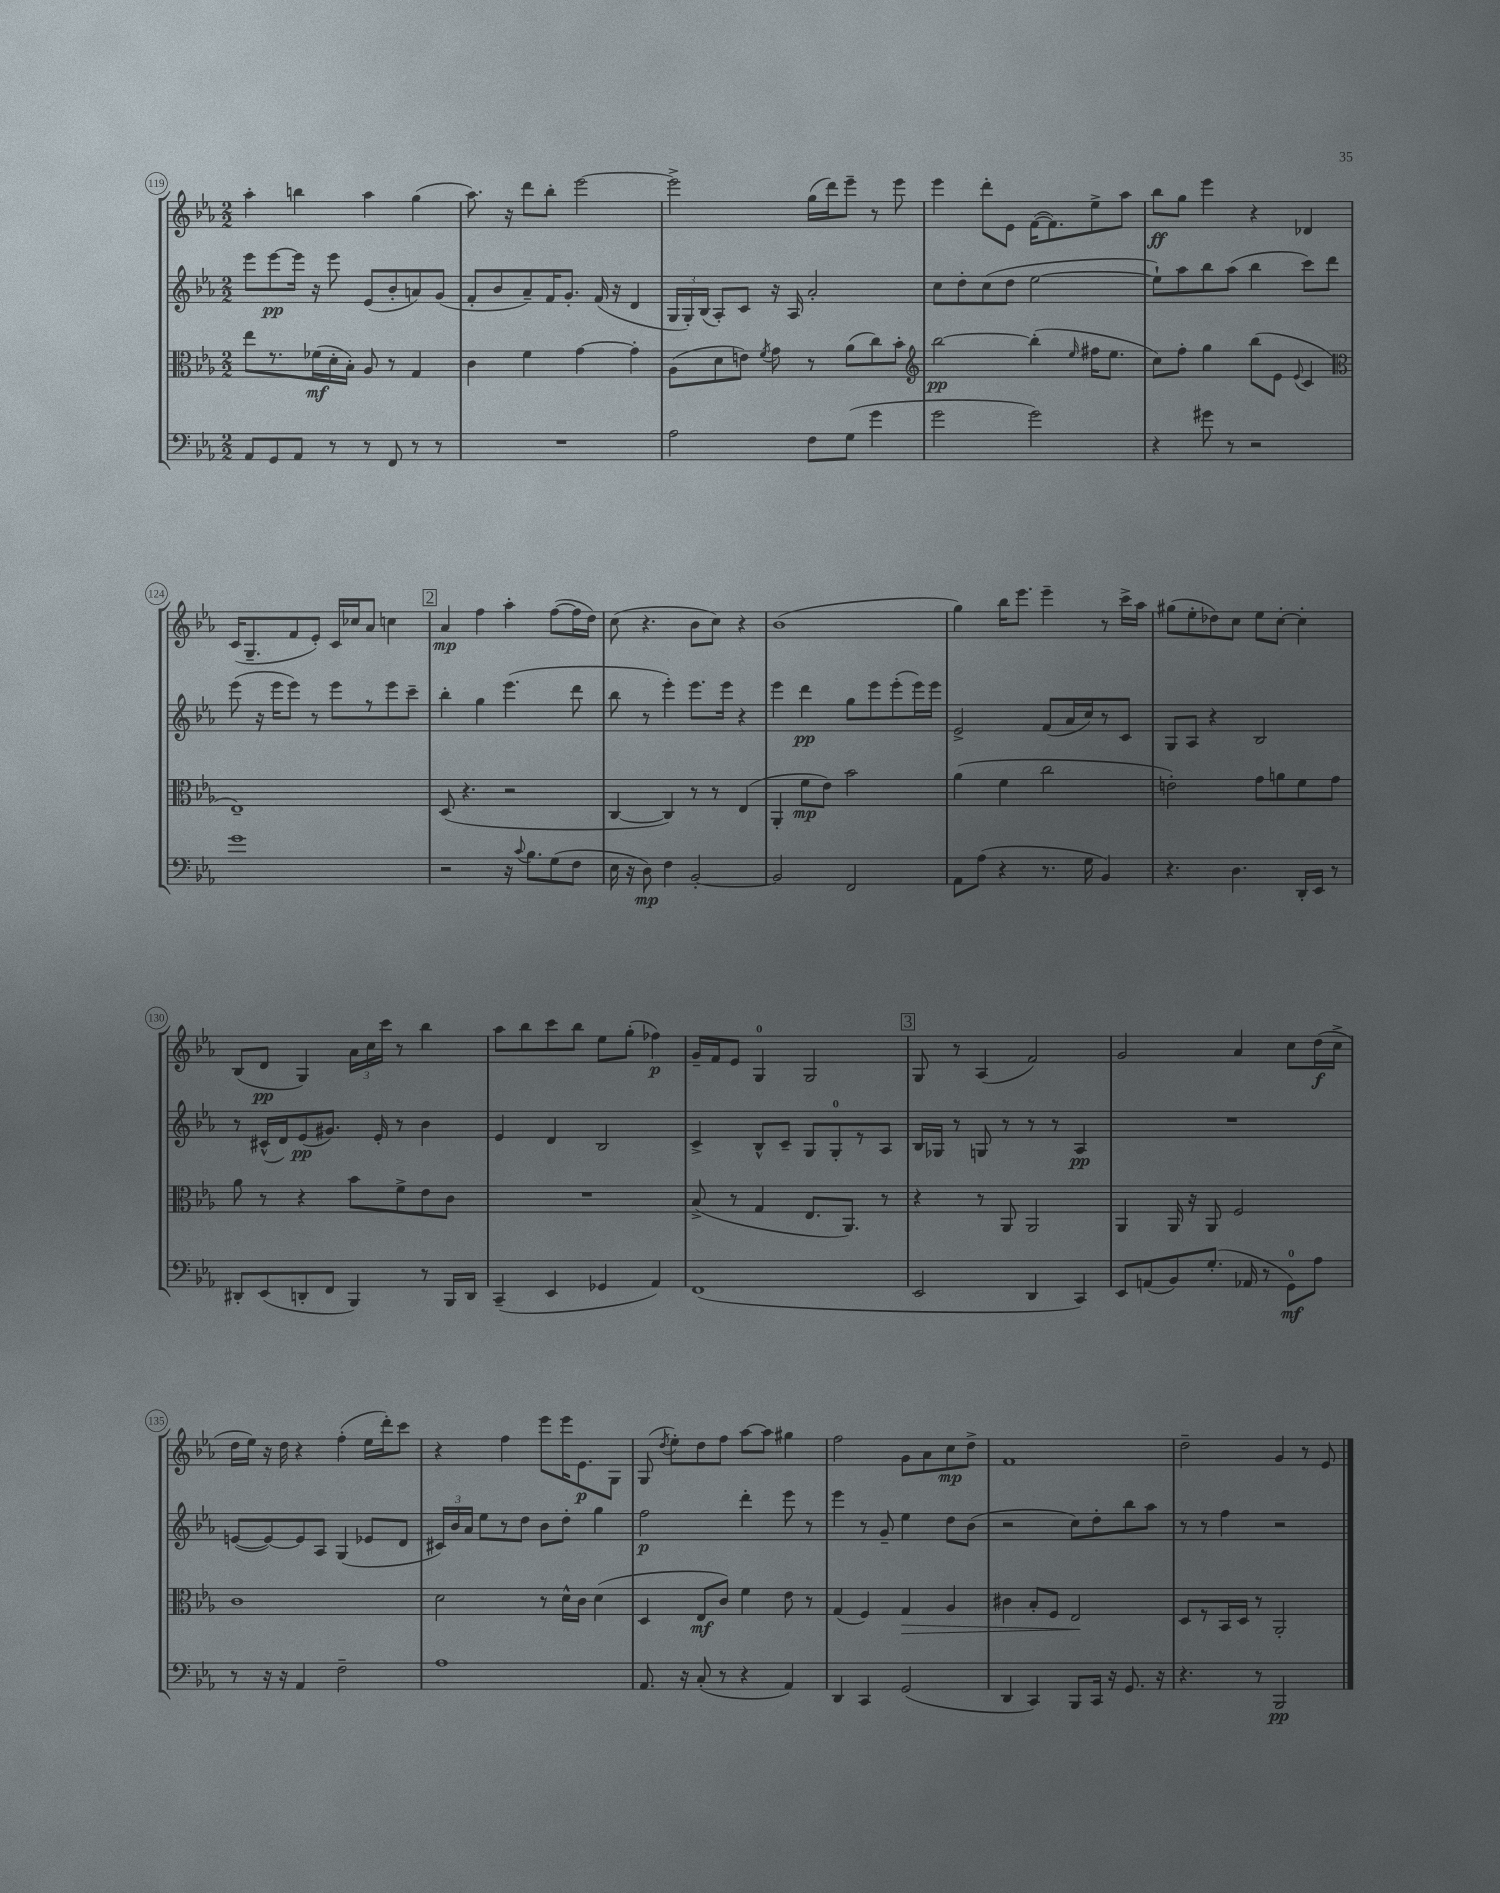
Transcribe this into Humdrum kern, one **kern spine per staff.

**kern	**kern	**kern	**kern
*staff4	*staff3	*staff2	*staff1
*clefF4	*clefC3	*clefG2	*clefG2
*k[b-e-a-]	*k[b-e-a-]	*k[b-e-a-]	*k[b-e-a-]
*M2/2	*M2/2	*M2/2	*M2/2
8AA-	8ee-	8eee-	4aa-'
8GG	8.r	[8eee-	.
8AA-	.	16eee-]	4bb
.	(16f-	16r	.
8r	16d'	8eee-	.
.	16B-')	.	.
8r	8A-	(8e-	4aa-
8FF	8r	8b-'	.
8r	4G	8a)	(4gg
8r	.	(8g	.
=	=	=	=
1r	4c	8f'	8.aa-)
.	.	8b-	.
.	.	.	16r
.	4f	8a-~)	8ddd
.	.	16f	8bb-'
.	.	8.g'	.
.	[4g	.	[2eee-
.	.	(16f	.
.	.	16r	.
.	4g']	4d	.
=	=	=	=
2A-	(8A-	24G	2eee-^]
.	.	24G')	.
.	.	(24B-	.
.	8d	8A-')	.
.	8e)	8c	.
.	8qf	.	.
.	8g	16r	.
.	.	16A-	.
8F	8r	2a-'	(16gg
.	.	.	16ddd)
(8G	(8a-	.	8eee-~
4g	8cc)	.	8r
.	8b-'	.	8eee-
=	=	=	=
*	*clefG2	*	*
2g	[2bb-	8cc	4eee-
.	.	8dd'	.
.	.	(8cc	8ddd'
.	.	8dd	8e-
2g)	(4bb-']	[2ee-	([16f
.	.	.	8.f])
.	16qqee-	.	.
.	16ff#	.	8ee-^
.	8.ee-	.	.
.	.	.	8aa-
=	=	=	=
4r	8cc)	8ee-`])	8bb-
.	8ff'	8aa-	8gg
8g#	4gg	8bb-	4eee-
8r	.	(8aa-	.
2r	(8bb-	4bb-	4r
.	8e-	.	.
.	8qqe-	.	.
.	4c	8ccc)	4d-
.	.	8ddd	.
=	=	=	=
*	*clefC3	*	*
1g	1E-~)	(8eee-	(16c
.	.	.	8.G~
.	.	16r	.
.	.	16eee-	.
.	.	8eee-)	8f
.	.	8r	8e-')
.	.	8eee-	16c
.	.	.	16cc-
.	.	8r	8a-
.	.	8eee-	4cc
.	.	8ccc~	.
=	=	=	=
2r	(8D	4bb-'	4a-
.	4.r	.	.
.	.	4gg	4ff
16r	2r	(4.eee-	4aa-'
8qqc	.	.	.
8.B-	.	.	.
(8G	.	.	([8ff
8F	.	8ddd	16ff]
.	.	.	16dd)
=	=	=	=
16E-	[4C	8bb-	(8cc
16r	.	.	.
8D)	.	8r	4.r
4F	4C])	4eee-')	.
[2BB-'	8r	8.eee-	8b-
.	8r	.	8cc)
.	.	16eee-	.
.	(4E-	4r	4r
=	=	=	=
2BB-]	4AA-'	4eee-	(1b-
.	8f	4ddd	.
.	8e-)	.	.
2FF	2b-	8gg	.
.	.	8eee-	.
.	.	(8eee-'	.
.	.	16eee-)	.
.	.	16eee-	.
=	=	=	=
8AA-	(4a-	2e-^	4gg)
(8A-	.	.	.
4r	4f	.	16bb-
.	.	.	8.eee-
8.r	2cc	(8f	4eee-~
.	.	16a-	.
16G	.	16cc)	.
4BB-)	.	8r	8r
.	.	8c	16ccc^
.	.	.	16aa-
=	=	=	=
4.r	2e')	8G	(8gg#
.	.	8A-	8ee-'
.	.	4r	8dd-)
4.D	.	.	8cc
.	8g	2B-	8ee-
.	8a	.	[8cc'
16DD'	8f	.	4cc']
16EE-	.	.	.
8r	8g	.	.
=	=	=	=
8DD#'	8a-	8r	(8B-
(8EE-	8r	(16c#^^	8d
.	.	16d)	.
8DD'	4r	(8e-	4G)
8FF	.	8.g#)	.
4BBB-)	8b-	.	24a-
.	.	.	24cc
.	.	16e-'	.
.	.	.	24ccc
.	8f^	8r	8r
8r	8e-	4b-	4bb-
16BBB-	8c	.	.
16DD	.	.	.
=	=	=	=
(4CC~	1r	4e-	8aa-
.	.	.	8bb-
4EE-	.	4d	8ccc
.	.	.	8bb-
4GG-	.	2B-	8ee-
.	.	.	(8gg'
4AA-)	.	.	4ff-)
=	=	=	=
(1FF	(8B-^	4c^	16g~
.	.	.	16f
.	8r	.	8e-
.	4G	8B-^^	4G
.	.	8c~	.
.	8.E-	8G	2G
.	.	8G'	.
.	8.AA-)	.	.
.	.	8r	.
.	8r	8A-	.
=	=	=	=
2EE-	4r	16B-	8G
.	.	16G-	.
.	.	8r	8r
.	8r	8G	(4A-
.	8AA-	8r	.
4DD	2AA-	8r	2f)
.	.	8r	.
4CC)	.	4A-	.
=	=	=	=
8EE-	4AA-	1r	2g
(8AA	.	.	.
8BB-)	16AA-	.	.
.	16r	.	.
(8.G'	8AA-	.	.
.	2F	.	4a-
16AA-	.	.	.
8r	.	.	.
8GG)	.	.	8cc
8A-	.	.	(16dd
.	.	.	16cc^
=	=	=	=
8r	1c	([8e	16dd
.	.	.	16ee-)
16r	.	8e_)	16r
16r	.	.	16dd
4AA-	.	8e]	4r
.	.	8A-	.
2F~	.	(4G	(4ff'
.	.	8e-	16ee-
.	.	.	16ddd')
.	.	8d	8ccc
=	=	=	=
1A-	2d	24c#)	4r
.	.	24b-	.
.	.	24a-	.
.	.	8ee-	.
.	.	8r	4ff
.	.	8dd	.
.	8r	8b-	8eee-
.	16d^^	8dd'	16eee-
.	16c	.	8.e-
.	(4d	4gg	.
.	.	.	8G
=	=	=	=
8.AA-	4D	2ff	(8G
.	.	.	8qdd
.	.	.	8ee-')
16r	.	.	.
(8C'	8E-	.	8dd
8r	8c)	.	8ff
4r	4f	4ddd'	[8aa-
.	.	.	8aa-]
4AA-)	8e-	8eee-	4gg#
.	8r	8r	.
=	=	=	=
4DD	(4G	4eee-	2ff
4CC	4F)	8r	.
.	.	8g~	.
(2GG	4G	4ee-	8g
.	.	.	8a-
.	4A-	8dd	8cc
.	.	(8b-	8dd^
=	=	=	=
4DD	4c#	2r	1f
4CC)	8B-'	.	.
.	8F	.	.
8BBB-	2E-	8cc)	.
16CC	.	8dd'	.
16r	.	.	.
8.GG	.	8bb-	.
.	.	8aa-	.
16r	.	.	.
=	=	=	=
4.r	8D	8r	2dd~
.	8r	8r	.
.	16BB-	4ff	.
.	16D	.	.
8r	8r	.	.
2BBB-	2AA-'	2r	4g
.	.	.	8r
.	.	.	8e-
==	==	==	==
*-	*-	*-	*-
